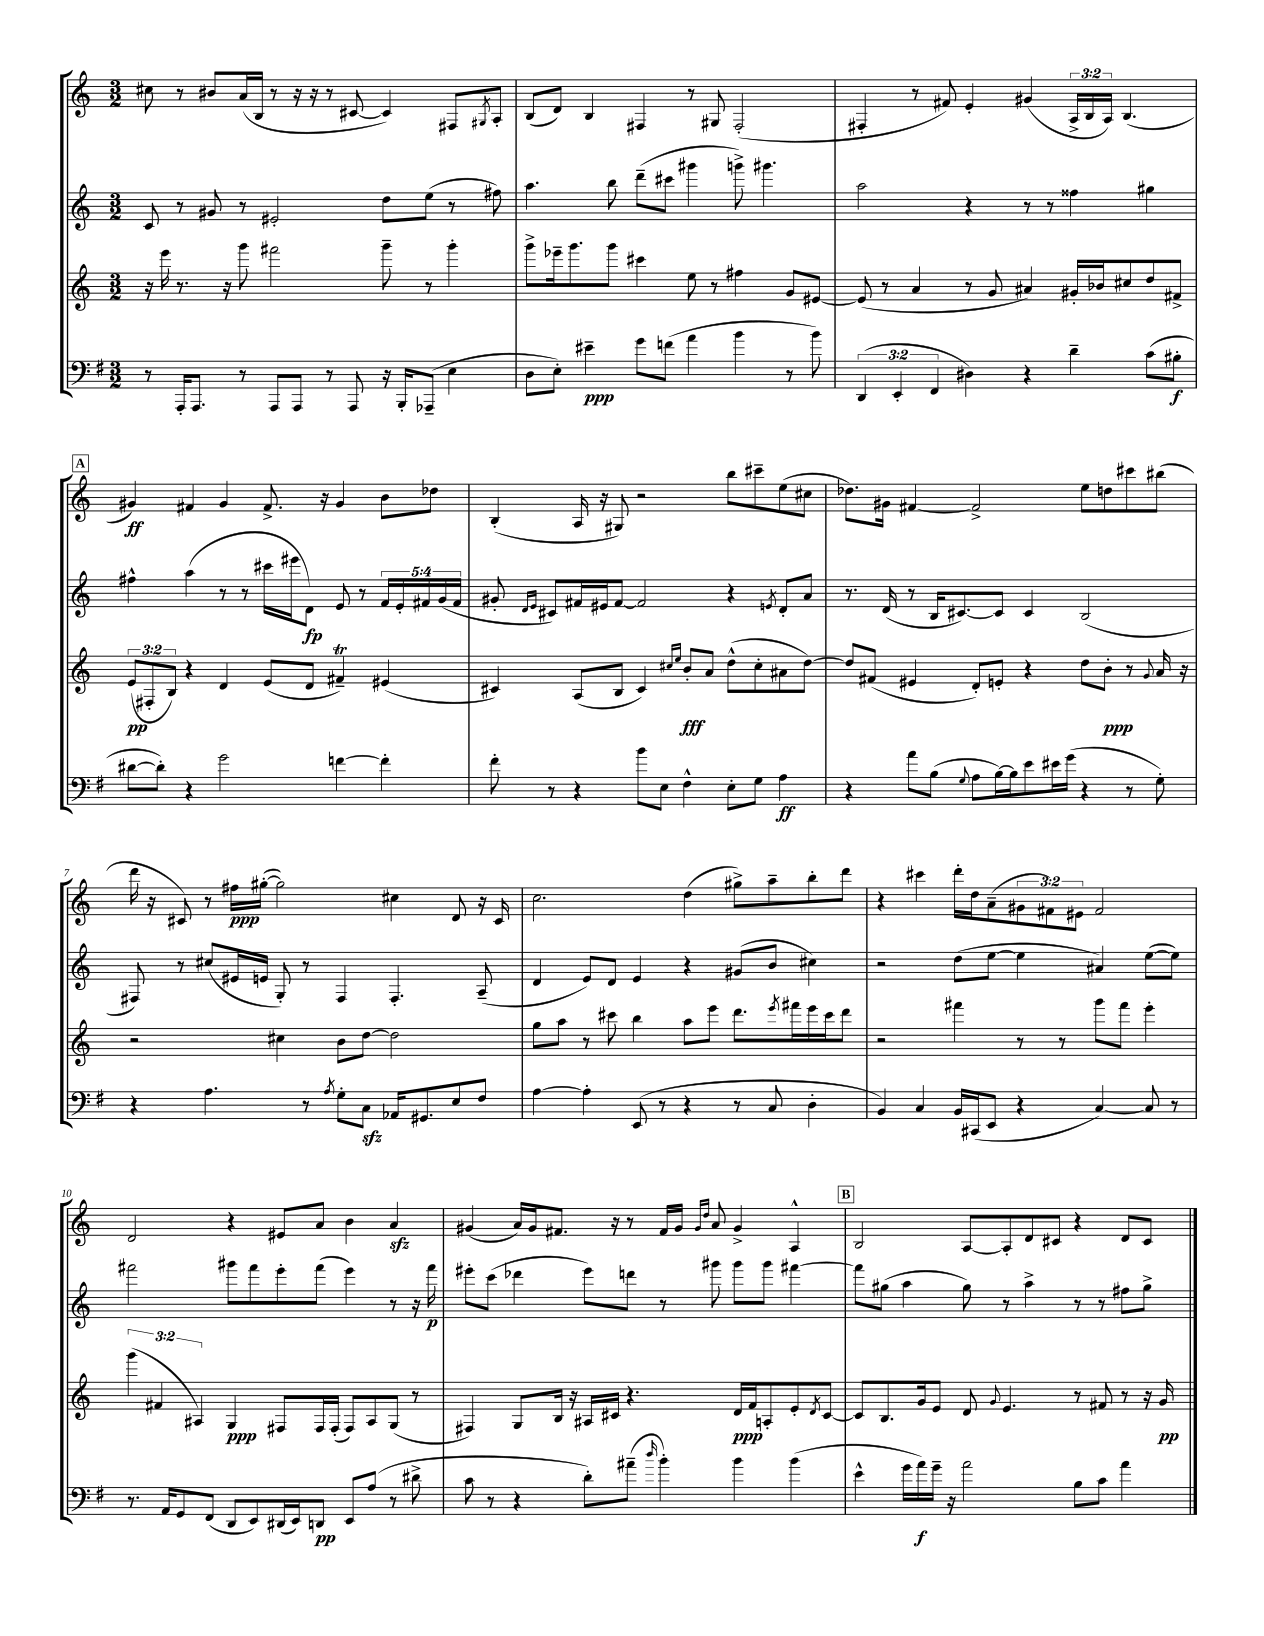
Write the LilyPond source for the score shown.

<<
\new StaffGroup <<
\new Staff = "s0" {
    \clef treble \key c \major \numericTimeSignature \time 3/2 \override Staff.TupletNumber.text = #tuplet-number::calc-fraction-text
    cis''8 r8 bis'8 a'16( b16 r8 r16 r16 r8 cis'8~ cis'4) fis8 \acciaccatura { gis8 } a8-. |
    b8( d'8) b4 fis4 r8 gis8 fis2-.( |
    fis4-. r8 fis'8) e'4-. gis'4( \tuplet 3/2 { a16-> b16 a16) } b4.( |
    \mark \markup { \box "A" } gis'4\ff) fis'4 gis'4 fis'8.-> r16 gis'4 b'8 des''8 |
    b4-.( a16 r16 gis8) r2 b''8 cis'''8-- e''8( cis''8 |
    des''8.) gis'16 fis'4~ fis'2-> e''8 d''8 cis'''8 bis''8( |
    d'''16 r16 cis'8) r8 fis''16\ppp gis''16~-.( gis''2) cis''4 d'8 r16 cis'16 |
    c''2. d''4( gis''8->) a''8-- b''8-. d'''8 |
    r4 cis'''4 d'''16-. d''16 a'8--( \tuplet 3/2 { gis'8 fis'8) eis'8 } fis'2 |
    d'2 r4 eis'8 a'8 b'4 a'4\sfz |
    gis'4( a'16) gis'16 fis'8. r16 r8 fis'16 gis'16 \grace { gis'16 d''16 } a'8 gis'4-> a4-^ |
    \mark \markup { \box "B" } b2 a8~ a8-. d'8 cis'8 r4 d'8 cis'8 \bar "|." |
}
\new Staff = "s1" {
    \clef treble \key c \major \numericTimeSignature \time 3/2 \override Staff.TupletNumber.text = #tuplet-number::calc-fraction-text
    c'8 r8 gis'8 r8 eis'2-. d''8 e''8( r8 fis''8) |
    a''4. b''8 d'''8--( cis'''8 gis'''4 g'''8->) gis'''4. |
    a''2 r4 r8 r8 fisis''4 gis''4 |
    \mark \markup { \box "A" } fis''4-^ a''4( r8 r8 cis'''16 eis'''16 d'8\fp) e'8 r8 \tuplet 5/4 { f'16 e'16-. fis'16 g'16( fis'16 } |
    gis'8-. \grace { d'16 e'16 } cis'8) fis'16 eis'16 fis'8~ fis'2 r4 \acciaccatura { e'8 } d'8-. a'8 |
    r8. d'16( r8 b16 cis'8.~) cis'8 cis'4 b2( |
    fis8) r8 cis''8( eis'16 e'16 g8-.) r8 fis4 fis4.-. a8--( |
    d'4 e'8) d'8 e'4 r4 gis'8( b'8 cis''4) |
    r2 d''8( e''8~ e''4 ais'4) e''8~( e''8) |
    fis'''2 gis'''8 fis'''8 e'''8-. fis'''8( e'''4) r8 r16 fis'''16\p |
    eis'''8-. c'''8( des'''4 eis'''8) d'''8 r8 gis'''8 gis'''8 gis'''8 fis'''4~ |
    \mark \markup { \box "B" } fis'''8 gis''8( a''4 gis''8) r8 a''4-> r8 r8 fis''8 gis''8-> \bar "|." |
}
\new Staff = "s2" {
    \clef treble \key c \major \numericTimeSignature \time 3/2 \override Staff.TupletNumber.text = #tuplet-number::calc-fraction-text
    r16 e'''16 r8. r16 g'''8 fis'''2 g'''8-- r8 g'''4-. |
    g'''8-> ees'''16-- g'''8. g'''8 cis'''4 e''8 r8 fis''4 g'8 eis'8~ |
    eis'8( r8 a'4 r8 g'8 ais'4) gis'16-. bes'16 cis''8 d''8 fis'8-> |
    \mark \markup { \box "A" } \tuplet 3/2 { e'8\pp( fis8-. b8) } r4 d'4 e'8( d'8 fis'4--\trill) eis'4( |
    cis'4) a8( b8 cis'4) \grace { cis''16 e''16 } b'8-.\fff a'8 d''8-^( cis''8-. ais'8 d''8~) |
    d''8 fis'8( eis'4 d'8-.) e'8-. r4 d''8 b'8-.\ppp r8 \appoggiatura { g'8 } a'16 r16 |
    r2 cis''4 b'8 d''8~ d''2 |
    g''8 a''8 r8 cis'''8 b''4 a''8 e'''8 d'''8. \acciaccatura { e'''8 } fis'''16 e'''16 cis'''16 d'''8 |
    r2 fis'''4 r8 r8 g'''8 fis'''8 e'''4-. |
    \tuplet 3/2 { g'''4( fis'4 ais4) } g4\ppp fis8 fis16 fis16-.( fis8) ais8 g8( r8 |
    fis4) g8 b16 r16 ais16 cis'16 r4. d'16\ppp f'16 a8-. e'8-. \acciaccatura { d'8 } cis'8~ |
    \mark \markup { \box "B" } cis'8 b8. g'16 e'8 d'8 \appoggiatura { g'8 } e'4. r8 fis'8 r8 r16 g'16\pp \bar "|." |
}
\new Staff = "s3" {
    \clef bass \key g \major \numericTimeSignature \time 3/2 \override Staff.TupletNumber.text = #tuplet-number::calc-fraction-text
    r8 a,,16-. a,,8. r8 a,,8 a,,8 r8 a,,8 r16 b,,16-. aes,,8--( e4 |
    d8 e8-.) eis'4--\ppp g'8 f'8( a'4 b'4 r8 b'8) |
    \tuplet 3/2 { d,4( e,4-. fis,4 } dis4) r4 d'4-- c'8( bis8-.\f |
    \mark \markup { \box "A" } dis'8~ dis'8-.) r4 g'2 f'4~ f'4-. |
    fis'8-. r8 r4 b'8 e8 fis4-^ e8-. g8 a4\ff |
    r4 a'8 b8( \appoggiatura { g8 } a8 b16~) b16 e'8 eis'16 g'16( r4 r8 g8-.) |
    r4 a4. r8 \acciaccatura { a8 } g8-. c8\sfz aes,16 gis,8. e8 fis8 |
    a4~ a4-. e,8( r8 r4 r8 c8 d4-. |
    b,4) c4 b,16 cis,16( e,8 r4 c4~) c8 r8 |
    r8. a,16 g,8 fis,8( d,8 e,8) dis,16( e,16) d,8\pp e,8 a8( r8 dis'8-> |
    c'8 r8 r4 d'8-.) ais'8--( \grace { d''16 } b'4-.) b'4 b'4( |
    \mark \markup { \box "B" } e'4-^ g'16 a'16\f) g'16-- r16 a'2 b8 c'8 a'4 \bar "|." |
}
>>
>>
